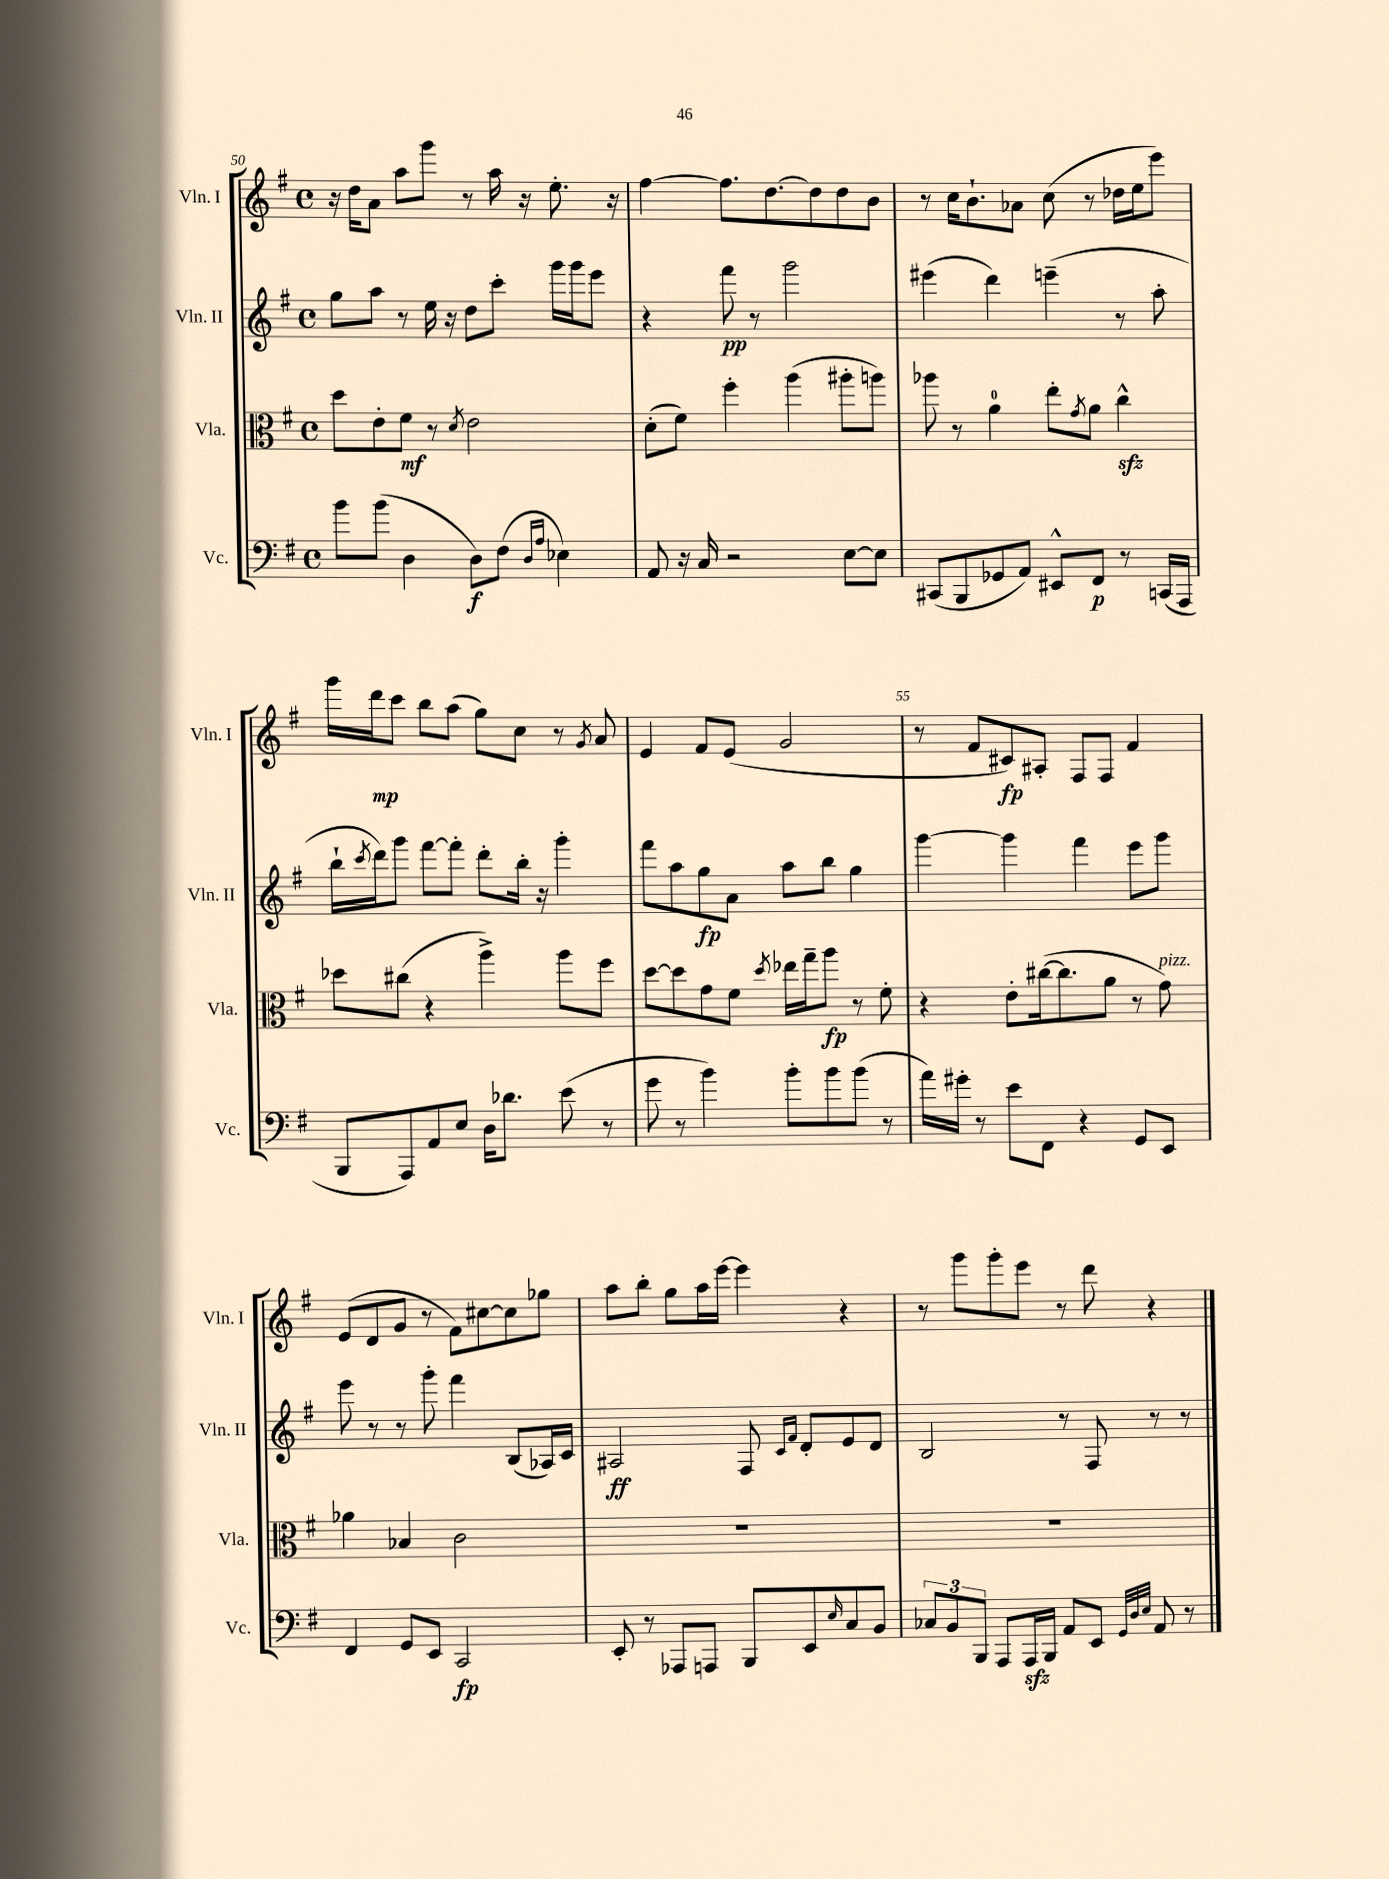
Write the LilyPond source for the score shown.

<<
\new StaffGroup <<
\new Staff = "s0" \with { instrumentName = "Vln. I" shortInstrumentName = "Vln. I" } {
    \clef treble \key g \major \defaultTimeSignature \time 4/4
    r16 d''16 a'8 a''8 g'''8 r8 a''16 r16 e''8.-. r16 |
    fis''4~ fis''8. d''8.~ d''8 d''8 b'8 |
    r8 c''16 b'8.-! aes'8 c''8( r8 des''16 e''16 e'''8) |
    g'''16 d'''16\mp c'''8 b''8 a''8( g''8) c''8 r8 \acciaccatura { g'8 } a'8 |
    e'4 fis'8 e'8( g'2 |
    r8 fis'8 cis'8\fp) ais8-. fis8 fis8 fis'4 |
    e'8( d'8 g'8 r8 fis'8) cis''8~ cis''8 ges''8 |
    a''8 b''8-. g''8 a''16 e'''16~ e'''4 r4 |
    r8 g'''8 g'''8-. e'''8 r8 d'''8 r4 \bar "|." |
}
\new Staff = "s1" \with { instrumentName = "Vln. II" shortInstrumentName = "Vln. II" } {
    \clef treble \key g \major \defaultTimeSignature \time 4/4
    g''8 a''8 r8 e''16 r16 d''8 c'''8-. g'''16 g'''16 e'''8 |
    r4 fis'''8\pp r8 g'''2 |
    eis'''4( d'''4) e'''4--( r8 a''8-. |
    b''16-! \acciaccatura { c'''8 } d'''16) g'''8 fis'''8~ fis'''8-. d'''8-. b''16-. r16 g'''4-. |
    fis'''8 a''8 g''8\fp a'8 a''8 b''8 g''4 |
    g'''4~ g'''4 fis'''4 e'''8 g'''8 |
    e'''8 r8 r8 g'''8-. fis'''4 b8( aes16) c'16 |
    ais2\ff fis8 \grace { c'16 fis'16 } d'8-. e'8 d'8 |
    b2 r8 fis8 r8 r8 \bar "|." |
}
\new Staff = "s2" \with { instrumentName = "Vla." shortInstrumentName = "Vla." } {
    \clef alto \key g \major \defaultTimeSignature \time 4/4
    d''8 e'8-. fis'8\mf r8 \acciaccatura { d'8 } e'2 |
    d'8-.( fis'8) fis''4-. a''4( ais''8-. a''8) |
    aes''8 r8 a'4-0 e''8-. \acciaccatura { g'8 } a'8 c''4-^\sfz |
    des''8 cis''8( r4 a''4->) a''8 fis''8 |
    d''8~ d''8 g'8 fis'8 \acciaccatura { d''8 } ees''16 g''16-- a''8\fp r8 fis'8-. |
    r4 e'8-. cis''16~( cis''8. a'8 r8 g'8^\markup { \italic "pizz." }) |
    aes'4 bes4 c'2 |
    R1 |
    R1 \bar "|." |
}
\new Staff = "s3" \with { instrumentName = "Vc." shortInstrumentName = "Vc." } {
    \clef bass \key g \major \defaultTimeSignature \time 4/4
    b'8 b'8( d4 d8\f) fis8( \grace { d16 a16 } ees4) |
    a,8 r16 c16 r2 e8~ e8 |
    cis,8( b,,8 ges,8 a,8) eis,8-^ fis,8\p r8 c,16( a,,16 |
    b,,8 a,,8) a,8 e8 d16 des'8. e'8( r8 |
    g'8 r8 b'4) b'8-. b'8 b'8( r8 |
    a'16) gis'16-. r8 e'8 fis,8 r4 g,8 e,8 |
    fis,4 g,8 e,8 c,2\fp |
    e,8-. r8 aes,,8 a,,8 b,,8 e,8 \grace { e16 } c8 b,8 |
    \tuplet 3/2 { ces8 b,8 b,,8 } a,,8 a,,16\sfz b,,16 a,8 e,8 \grace { g,32 d32 e32 } a,8 r8 \bar "|." |
}
>>
>>
\layout { \context { \Score currentBarNumber = #50 \override BarNumber.break-visibility = ##(#f #t #t) barNumberVisibility = #(every-nth-bar-number-visible 5) } }
